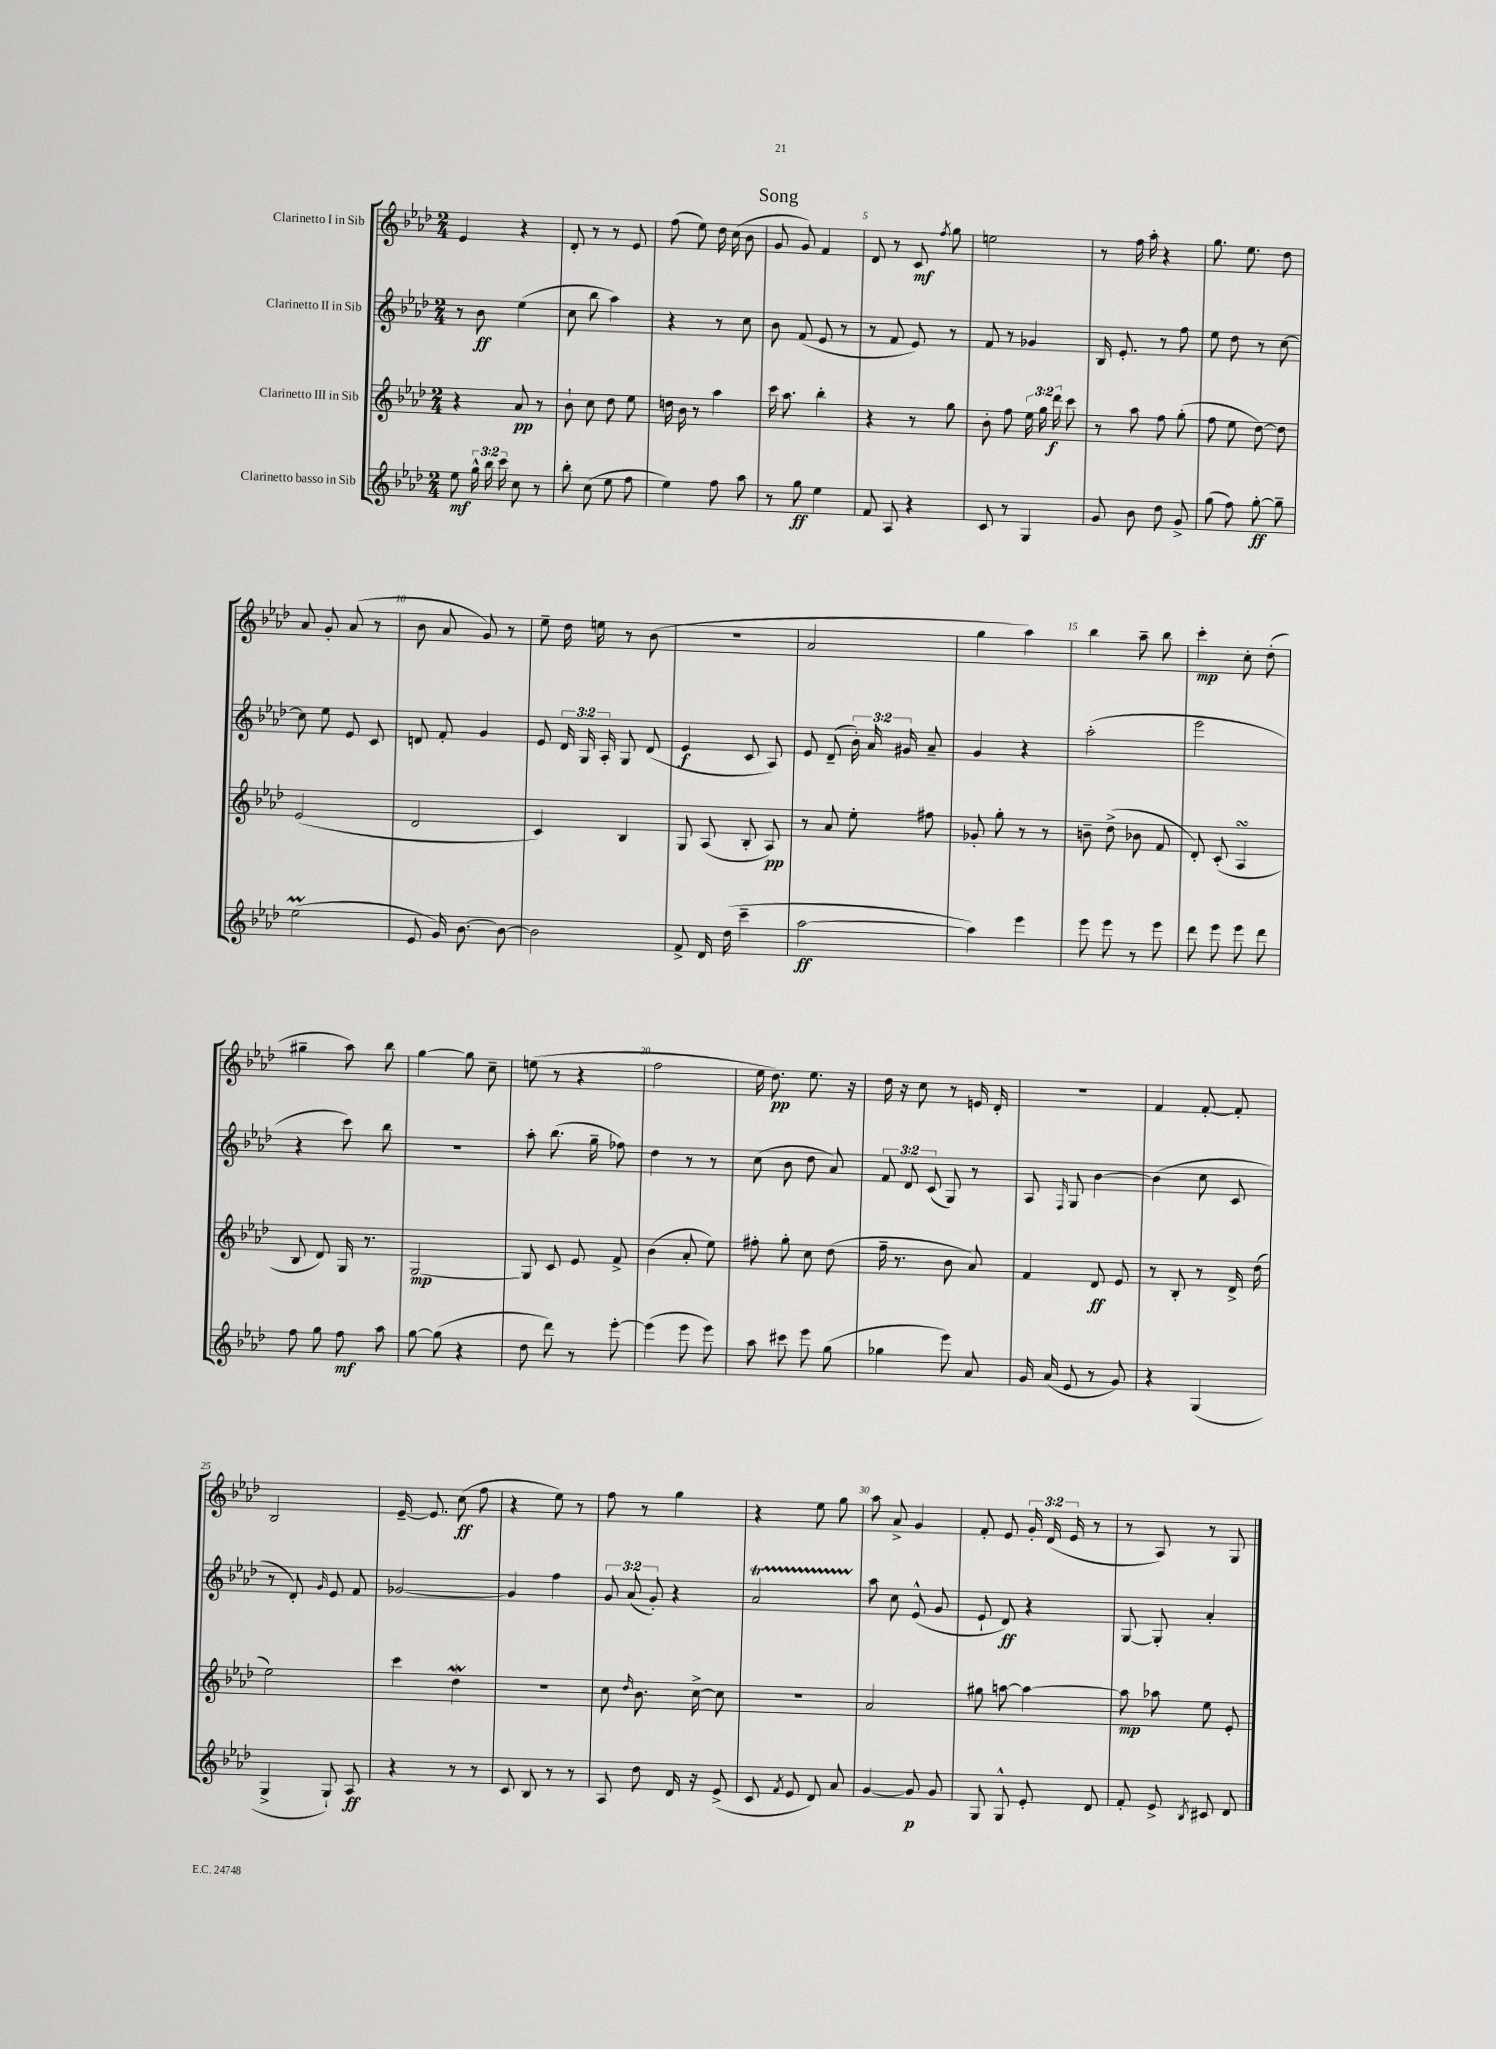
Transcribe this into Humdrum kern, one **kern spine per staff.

**kern	**dynam	**kern	**dynam	**kern	**dynam	**kern	**dynam
*part4	*part4	*part3	*part3	*part2	*part2	*part1	*part1
*staff4	*staff4	*staff3	*staff3	*staff2	*staff2	*staff1	*staff1
*I"Clarinetto basso in Sib	*	*I"Clarinetto III in Sib	*	*I"Clarinetto II in Sib	*	*I"Clarinetto I in Sib	*
*clefG2	*	*clefG2	*	*clefG2	*	*clefG2	*
*k[b-e-a-d-]	*	*k[b-e-a-d-]	*	*k[b-e-a-d-]	*	*k[b-e-a-d-]	*
*M2/4	*	*M2/4	*	*M2/4	*	*M2/4	*
=1	=1	=1	=1	=1	=1	=1	=1
8ee-\	mf	4r	.	8r	.	4e-/	.
24gg^^\	.	.	.	8b-\	ff	.	.
24bb-\	.	.	.	.	.	.	.
24ccc\	.	.	.	.	.	.	.
8cc\	.	8a-/	pp	(4ee-\	.	4r	.
8r	.	8r	.	.	.	.	.
=2	=2	=2	=2	=2	=2	=2	=2
8bb-'\	.	8b-`\	.	8cc\	.	8d-'/	.
(8cc\	.	8cc\	.	8bb-\	.	8r	.
8ee-\	.	8dd-\	.	4aa-\)	.	8r	.
8ff\	.	8ee-\	.	.	.	8e-/	.
=3	=3	=3	=3	=3	=3	=3	=3
4ee-\)	.	16ddn\	.	4r	.	(8ff\	.
.	.	16b-\	.	.	.	.	.
.	.	8r	.	.	.	8ee-\)	.
8ff\	.	4aa-\	.	8r	.	16dd-\	.
.	.	.	.	.	.	(16cc\	.
8aa-\	.	.	.	8cc\	.	8b-\	.
=4	=4	=4	=4	=4	=4	=4	=4
8r	.	16ccc\	.	8b-\	.	8g/	.
.	.	8.aa-\	.	.	.	.	.
8gg\	ff	.	.	(8f/	.	8g/)	.
4ee-\	.	4bb-'\	.	8e-/	.	4f/	.
.	.	.	.	8r	.	.	.
=5	=5	=5	=5	=5	=5	=5	=5
8f/	.	4r	.	8r	.	8d-/	.
8A-/	.	.	.	8f/	.	8r	.
4r	.	8r	.	8e-/)	.	8c/	mf
.	.	.	.	.	.	8qff/	.
.	.	8gg\	.	8r	.	8gg\	.
=6	=6	=6	=6	=6	=6	=6	=6
8c/	.	8b-'\	.	8f/	.	2een\	.
8r	.	8ff\	.	8r	.	.	.
4G/	.	24ee-\	.	4g-X/	.	.	.
.	.	24gg\	.	.	.	.	.
.	.	24ddd-\	f	.	.	.	.
.	.	8ccc\	.	.	.	.	.
=7	=7	=7	=7	=7	=7	=7	=7
8g/	.	8r	.	16B-/	.	8r	.
.	.	.	.	8.e-'/	.	.	.
8b-\	.	8aa-\	.	.	.	16ff\	.
.	.	.	.	.	.	16aa-'\	.
8dd-\	.	8ff\	.	8r	.	4r	.
8g^/	.	(8gg'\	.	8ff\	.	.	.
=8	=8	=8	=8	=8	=8	=8	=8
(8gg\	.	8ff\	.	8ee-\	.	8.gg\	.
8ff\)	.	8ee-\	.	8dd-\	.	.	.
.	.	.	.	.	.	8.ee-\	.
[8gg'\	ff	[8dd-\)	.	8r	.	.	.
8gg~\]	.	8dd-\]	.	[8cc\	.	8dd-\	.
!!LO:LB:g=z
=9	=9	=9	=9	=9	=9	=9	=9
(2ee-M\	.	(2e-/	.	8cc\]	.	8a-/	.
.	.	.	.	8ee-\	.	8g'/	.
.	.	.	.	8e-/	.	(8a-/	.
.	.	.	.	8c/	.	8r	.
=10	=10	=10	=10	=10	=10	=10	=10
8e-/	.	2d-/	.	8dn/	.	8b-\	.
16g/)	.	.	.	8f'/	.	8a-/	.
[8.b-\	.	.	.	.	.	.	.
.	.	.	.	4g/	.	8g/)	.
8b-\_	.	.	.	.	.	8r	.
=11	=11	=11	=11	=11	=11	=11	=11
2b-\]	.	4c/)	.	8e-/	.	8ee-~\	.
.	.	.	.	24d-/	.	16dd-\	.
.	.	.	.	24G/	.	.	.
.	.	.	.	.	.	16een\	.
.	.	.	.	24A-'/	.	.	.
.	.	4B-/	.	8G/	.	8r	.
.	.	.	.	(8d-/	.	(8b-\	.
=12	=12	=12	=12	=12	=12	=12	=12
8f^/	.	8G/	.	4e-/	f	2r	.
16d-/	.	(8A-/	.	.	.	.	.
(16dd-\	.	.	.	.	.	.	.
4ccc~\	.	8B-'/	.	8c/	.	.	.
.	.	8A-/)	pp	8A-/)	.	.	.
=13	=13	=13	=13	=13	=13	=13	=13
[2aa-\	ff	8r	.	8e-/	.	2a-/	.
.	.	8a-/	.	(8d-~/	.	.	.
.	.	8ee-'\	.	24b-'\)	.	.	.
.	.	.	.	24a-/	.	.	.
.	.	.	.	24g#X/	.	.	.
.	.	8ff#X\	.	8a-~/	.	.	.
=14	=14	=14	=14	=14	=14	=14	=14
4aa-\])	.	8g-X'/	.	4g/	.	4gg\	.
.	.	8gg'\	.	.	.	.	.
4eee-\	.	8r	.	4r	.	4aa-\)	.
.	.	8r	.	.	.	.	.
=15	=15	=15	=15	=15	=15	=15	=15
8eee-\	.	8bn~\	.	(2aa-'\	.	4bb-\	.
8eee-\	.	(8dd-^\	.	.	.	.	.
8r	.	8b-X\	.	.	.	8aa-~\	.
8eee-\	.	8f/	.	.	.	8bb-\	.
=16	=16	=16	=16	=16	=16	=16	=16
8ddd-\	.	8d-'/)	.	2eee-\	.	4ccc'\	mp
8eee-\	.	(8c'/	.	.	.	.	.
8eee-\	.	4A-sSSs/	.	.	.	8cc'\	.
8ddd-\	.	.	.	.	.	(8dd-'\	.
!!LO:LB:g=z
=17	=17	=17	=17	=17	=17	=17	=17
8ff\	.	8B-/	.	4r	.	4gg#X~\	.
8gg\	.	8d-/)	.	.	.	.	.
8ff\	mf	16G/	.	8ccc\)	.	8aa-\)	.
.	.	8.r	.	.	.	.	.
8aa-\	.	.	.	8bb-\	.	8bb-\	.
=18	=18	=18	=18	=18	=18	=18	=18
[8gg\	.	[2G/	mp	2r	.	[4gg\	.
(8gg\]	.	.	.	.	.	.	.
4r	.	.	.	.	.	8gg\]	.
.	.	.	.	.	.	8cc~\	.
=19	=19	=19	=19	=19	=19	=19	=19
8dd-\	.	8G/]	.	8aa-'\	.	(8een\	.
8ddd-\)	.	8c/	.	(8.bb-\	.	8r	.
8r	.	8e-/	.	.	.	4r	.
.	.	.	.	16gg~\	.	.	.
[8eee-'\	.	8f^/	.	8ff-X\)	.	.	.
=20	=20	=20	=20	=20	=20	=20	=20
(4eee-\]	.	(4b-\	.	4dd-\	.	2ff\	.
8eee-\	.	8a-'/	.	8r	.	.	.
8eee-\)	.	8ee-\)	.	8r	.	.	.
=21	=21	=21	=21	=21	=21	=21	=21
8aa-\	.	8ff#X'\	.	(8cc\	.	16ee-\	.
.	.	.	.	.	.	8.dd-\)	pp
8ccc#X\	.	8gg'\	.	8b-\	.	.	.
8eee-\	.	8cc\	.	8dd-\	.	8.ee-\	.
(8gg\	.	(8dd-\	.	8a-/)	.	.	.
.	.	.	.	.	.	16r	.
=22	=22	=22	=22	=22	=22	=22	=22
4gg-X\	.	16ff~\	.	12f/	.	16dd-\	.
.	.	8.r	.	.	.	16r	.
.	.	.	.	12d-/	.	.	.
.	.	.	.	.	.	8cc\	.
.	.	.	.	(12c/	.	.	.
8eee-\)	.	8b-\	.	8G/)	.	8r	.
8a-/	.	8a-/)	.	8r	.	16en/	.
.	.	.	.	.	.	16d-'/	.
=23	=23	=23	=23	=23	=23	=23	=23
16g/	.	4f/	.	8A-/	.	2r	.
(16a-/	.	.	.	.	.	.	.
.	.	.	.	16qqF/	.	.	.
8e-/	.	.	.	8G/	.	.	.
8r	.	8d-/	ff	[4b-\	.	.	.
8g/)	.	8e-/	.	.	.	.	.
=24	=24	=24	=24	=24	=24	=24	=24
4r	.	8r	.	(4b-\]	.	4f/	.
.	.	8B-'/	.	.	.	.	.
(4G/	.	8r	.	8cc\	.	[8f'/	.
.	.	16d-^/	.	8c/	.	8f'/]	.
.	.	(16dd-\	.	.	.	.	.
!!LO:LB:g=z
=25	=25	=25	=25	=25	=25	=25	=25
4G^/	.	2ee-\)	.	8r	.	2B-/	.
.	.	.	.	8d-'/)	.	.	.
.	.	.	.	16qqg/	.	.	.
8G`/)	.	.	.	8e-/	.	.	.
8A-/	ff	.	.	8f/	.	.	.
=26	=26	=26	=26	=26	=26	=26	=26
4r	.	4ccc\	.	[2g-X/	.	[16e-~/	.
.	.	.	.	.	.	8.e-/]	.
8r	.	4dd-w\	.	.	.	(8cc\	ff
8r	.	.	.	.	.	8ff\	.
=27	=27	=27	=27	=27	=27	=27	=27
8c/	.	2r	.	4g-/]	.	4r	.
8B-/	.	.	.	.	.	.	.
8r	.	.	.	4ff\	.	8ee-\)	.
8r	.	.	.	.	.	8r	.
=28	=28	=28	=28	=28	=28	=28	=28
8A-/	.	8cc\	.	12g/	.	8ff\	.
.	.	.	.	(12a-/	.	.	.
.	.	16qqdd-/	.	.	.	.	.
8dd-\	.	8.b-\	.	.	.	8r	.
.	.	.	.	12g'/)	.	.	.
16d-/	.	.	.	4r	.	4gg\	.
16r	.	[16cc^\	.	.	.	.	.
(8e-^/	.	8cc\]	.	.	.	.	.
=29	=29	=29	=29	=29	=29	=29	=29
8c/	.	2r	.	2a-T/	.	4r	.
8qf/	.	.	.	.	.	.	.
8e-/	.	.	.	.	.	.	.
8d-/)	.	.	.	.	.	8ee-\	.
8a-/	.	.	.	.	.	8gg\	.
=30	=30	=30	=30	=30	=30	=30	=30
[4g/	.	2a-/	.	8aa-\	.	8aa-\	.
.	.	.	.	8cc\	.	8a-^/	.
8g/]	p	.	.	(8e-^^/	.	4g/	.
8g/	.	.	.	8g/	.	.	.
=31	=31	=31	=31	=31	=31	=31	=31
8G/	.	8gg#X\	.	8e-`/	.	8f'/	.
8G^^/	.	[8aan\	.	8d-/)	ff	8e-/	.
8e-'/	.	4aa\_	.	4r	.	24g'/	.
.	.	.	.	.	.	(24d-/	.
.	.	.	.	.	.	24e-/	.
8d-/	.	.	.	.	.	8r	.
=32	=32	=32	=32	=32	=32	=32	=32
8f'/	.	8aa\]	mp	[8G/	.	8r	.
8e-^/	.	8aa-X\	.	8G'/]	.	8A-/)	.
8qB-/	.	.	.	.	.	.	.
8c#X/	.	8ee-\	.	4a-'/	.	8r	.
8d-/	.	8e-'/	.	.	.	8G/	.
==	==	==	==	==	==	==	==
*-	*-	*-	*-	*-	*-	*-	*-
